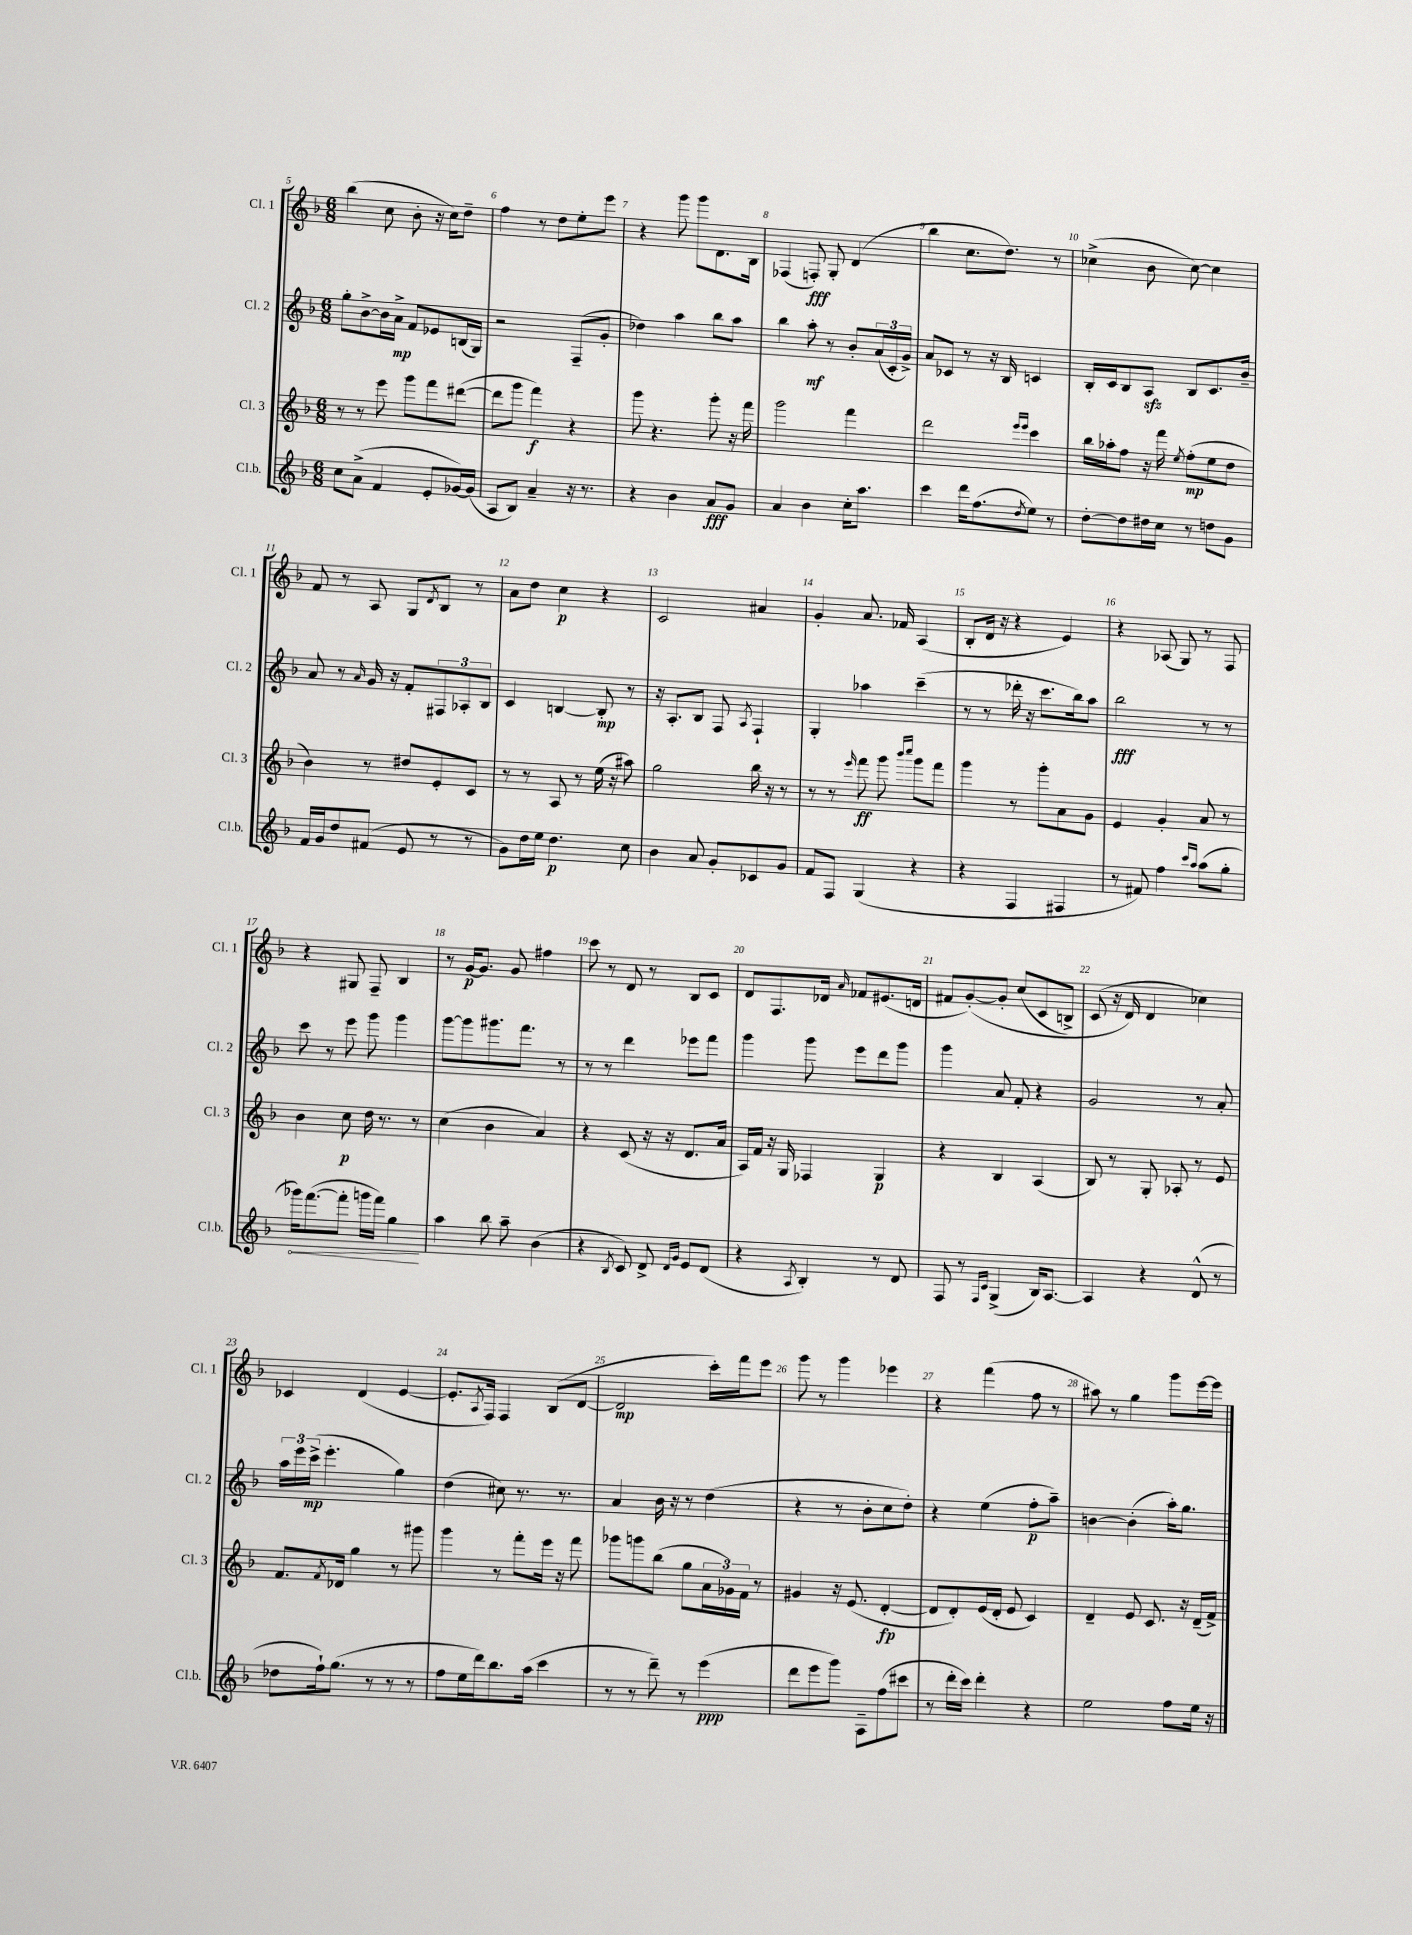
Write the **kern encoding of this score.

**kern	**kern	**kern	**kern
*staff4	*staff3	*staff2	*staff1
*clefG2	*clefG2	*clefG2	*clefG2
*k[b-]	*k[b-]	*k[b-]	*k[b-]
*M6/8	*M6/8	*M6/8	*M6/8
8cc	8r	8gg'	(4bb-
(8a^	8r	[8b-^	.
4f	8eee	16b-]	8cc
.	.	16a^	.
.	8ggg	8f	8b-'
8e'	8fff	8e-	16r
.	.	.	16cc)
[16g-)	([8ddd#	(16B	8dd~
(16g-]	.	16G)	.
=	=	=	=
8A	8ddd#]	2r	4ff
8B-)	8ggg	.	.
4a~	4fff)	.	8r
.	.	.	8dd
16r	4r	(8F~	8ee'
8.r	.	.	.
.	.	8g'	8eee
=	=	=	=
4r	8ggg	4dd-)	4r
.	4.r	.	.
4b-	.	4aa	8ggg
.	.	.	8ggg
8a	8ggg'	8bb-	8.d
8g	16r	8aa	.
.	16fff	.	16B-
=	=	=	=
4a	2ggg	4bb-	(4F-
4b-	.	8aa'	8F')
.	.	8r	8G'
16cc'	4fff	8b-'	(4d
8.aa	.	.	.
.	.	(24a	.
.	.	24c'	.
.	.	24g^)	.
=	=	=	=
4ccc	2ddd	8a	4bb-
.	.	8c-	.
16ddd	.	8r	8.cc
(8.ff	.	.	.
.	.	16r	.
.	.	16B-	8.dd)
.	16qqeee	.	.
8qdd	16qqeee	.	.
8ee)	4ccc	4c	.
8r	.	.	8r
=	=	=	=
[8dd'	16bb-	16B-'	(4cc-^
.	16aa-'	16c	.
8dd]	8ff	8B-	.
16dd#	16r	8A	8b-
16cc	16fff	.	.
.	8qee	.	.
8r	(8ff'	8B-	[8cc-)
8dd	8ee	8.c	4cc-]
8g	8dd	.	.
.	.	16b-~	.
=	=	=	=
16f	4b-)	8a	8f
16g	.	.	.
8dd	.	8r	8r
.	.	16qqa	.
(8f#	8r	16g	8A
.	.	16r	.
8e	8dd#	8f'	8G
.	.	.	8qd
8r	8e'	12F#	8B-
.	.	12A-'	.
8r	8c	.	8r
.	.	12B-	.
=	=	=	=
8g)	8r	4c	8a
16dd	8r	.	8dd
16ee	.	.	.
4.dd	8A	[4B	4cc
.	8r	.	.
.	(16ee	8B']	4r
.	16r	.	.
8cc	8aa#)	8r	.
=	=	=	=
4b-	2gg	16r	2c
.	.	8.A'	.
8a	.	8B-	.
8g'	.	8F	.
.	.	8qA	.
8c-	16bb-	4F`	4a#
.	16r	.	.
8g	8r	.	.
=	=	=	=
8f	8r	4G'	4g'
8F	8r	.	.
.	16qqeee	.	.
(4G	8fff	4aa-	8.a
.	8ggg	.	.
.	.	.	16f-
.	16qqbbb-	.	.
.	16qqcccc	.	.
4r	8ggg	(4ccc~	(4A
.	8fff	.	.
=	=	=	=
4r	4ggg	8r	8B-'
.	.	8r	16d
.	.	.	16r
4F	8r	16ddd-'	4r
.	.	16r	.
.	8ggg'	8.ccc	.
4F#	8a	.	4e)
.	.	16bb-)	.
.	8g	8aa	.
=	=	=	=
8r	4e	2bb-	4r
8f#)	.	.	.
4ff	4g'	.	(8A-
.	.	.	8G)
16qqccc	.	.	.
16qqaa	.	.	.
(8aa	8a	8r	8r
8gg'	8r	8r	8F
=	=	=	=
16ggg-)	4b-	8ccc	4r
([8.fff	.	.	.
.	.	8r	.
8fff']	8cc	8eee	8G#
16ggg	16dd	8ggg	8F~
16fff)	8.r	.	.
4gg	.	4ggg	4B-
.	8r	.	.
=	=	=	=
4aa	(4cc	[8ggg	8r
.	.	8ggg]	[16g
.	.	.	8.g]
8bb-	4b-	8.ggg#	.
8aa~	.	.	8g
.	.	8.fff	.
(4b-	4a)	.	4ff#
.	.	8r	.
=	=	=	=
4r	4r	8r	8ccc
.	.	8r	8r
8qB-	.	.	.
8c)	(8c	4ddd	8d
8d^	16r	.	8r
.	16r	.	.
16qqd	.	.	.
16qqg	.	.	.
8e	8.d	8eee-	8B-
(8d	.	8fff	8c
.	16a	.	.
=	=	=	=
4r	16A)	4ggg	8d
.	16f	.	.
.	16r	.	8.F
.	16G	.	.
8qA	.	.	.
4B-')	4F-	8ggg	.
.	.	.	16d-
.	.	.	16qqa
.	.	8eee	8f-
8r	4G	8ddd	(8.e#
8d	.	8ggg	.
.	.	.	16d
=	=	=	=
8F	4r	4ggg	8f#
8r	.	.	&([8g')
16qqF	.	.	.
16qqc	.	.	.
(4G^	4B-	8a	8g']
.	.	8f'	(8cc
16B-)	(4A	4r	8c
[8.A	.	.	.
.	.	.	8B^)
=	=	=	=
4A]	8B-)	2g	(8c
.	8r	.	16r
.	.	.	16d&)
4r	8G'	.	4d
.	8A-'	.	.
(8d^^	8r	8r	4cc-)
8r	8e	8a'	.
=	=	=	=
8dd-	8.f	24aa	4c-
.	.	24eee	.
.	.	(24ccc^	.
16ff`)	.	4.eee'	.
.	8qf	.	.
(8.gg	16d-	.	.
.	4gg	.	(4d
8r	.	.	.
8r	8r	4gg)	[4e
8r	8ggg#	.	.
=	=	=	=
8ff	4ggg	(4dd	8.e']
16ee	.	.	.
.	.	.	8qA
16ddd)	.	.	16F)
8.bb-	8r	8cc#)	4F
.	8fff'	8.r	.
(16aa	.	.	.
4ccc	16eee	.	(8B-
.	16r	8.r	.
.	8fff	.	[8d
=	=	=	=
8r	8ggg-	4a	2d]
8r	8ggg	.	.
8ddd~)	(8bb-	16b-	.
.	.	16r	.
8r	8gg	8r	.
(4eee	24a	(4dd	16ccc')
.	24g-)	.	.
.	.	.	16fff
.	24f	.	.
.	8r	.	8eee
=	=	=	=
8ddd	4g#	4r	8ggg
8eee	.	.	8r
8ggg)	16r	8r	4ggg
.	(8.e	.	.
8A~	.	8b-'	.
(8ff	[4d'	8cc	4eee-
8ccc#	.	8dd')	.
=	=	=	=
8r	8d]	4r	4r
16ddd'	8d')	.	.
16ccc)	.	.	.
4ddd'	(16e	(4ee	(4fff
.	16d'	.	.
.	8e	.	.
4r	4c)	8ff'	8ff
.	.	8aa~)	8r
=	=	=	=
2ee	4d~	[4b	8aa#)
.	.	.	8r
.	8e	(4b']	4gg
.	8.c	.	.
8ff	.	16aa')	8ggg
.	16r	8.gg	.
16ee	(16d~	.	[16eee
16r	16f^)	.	16eee]
==	==	==	==
*-	*-	*-	*-
